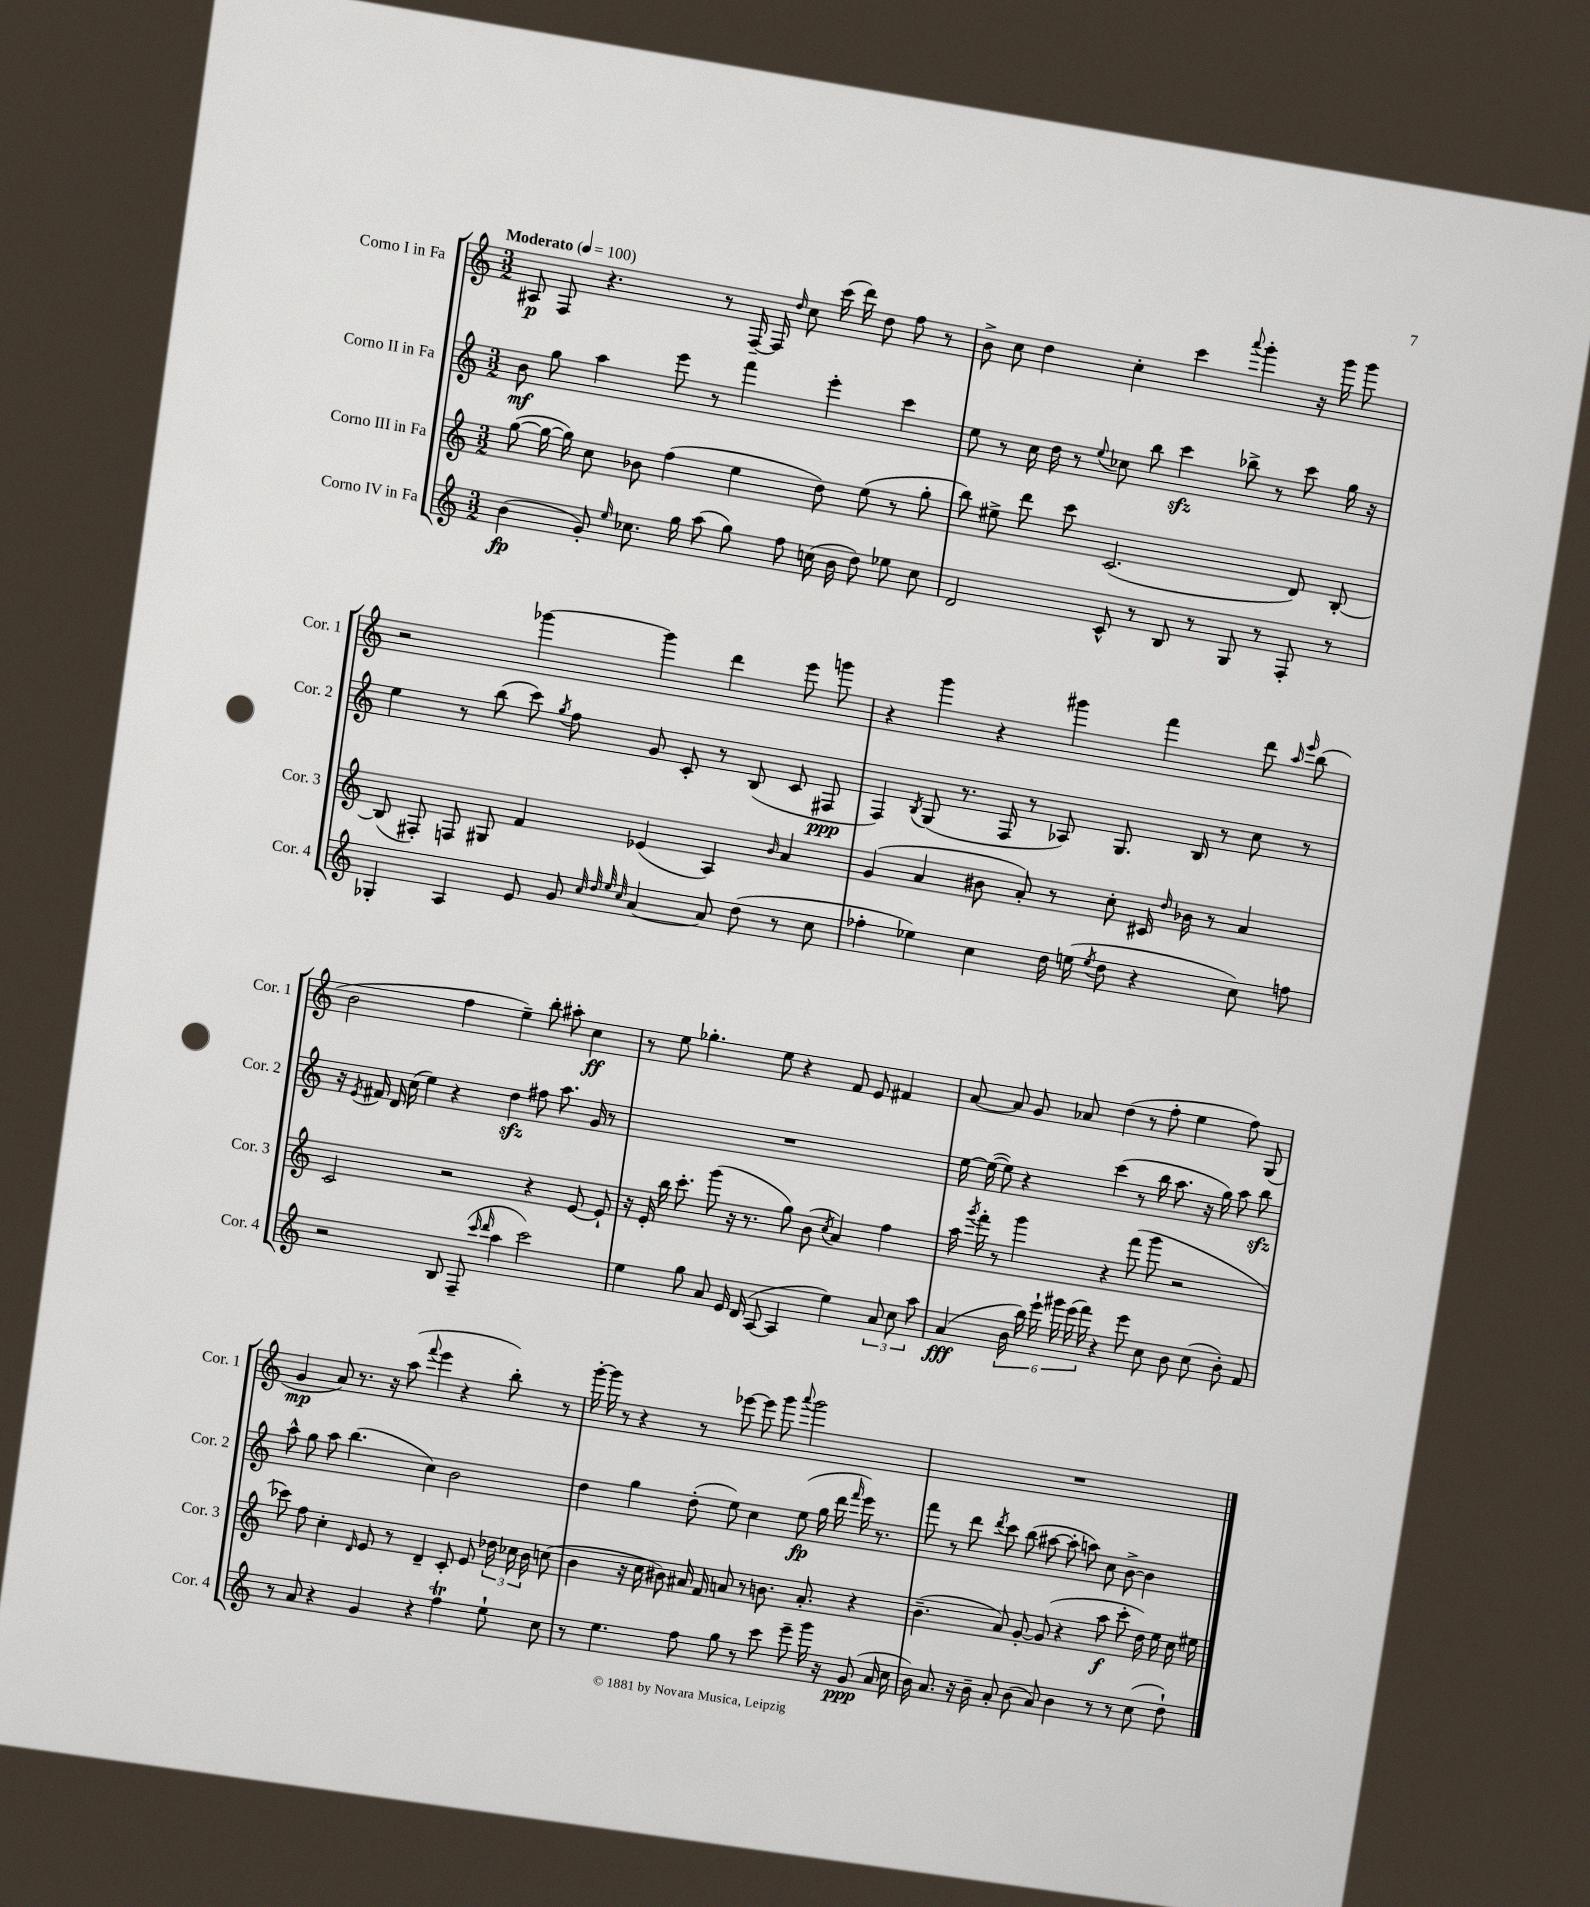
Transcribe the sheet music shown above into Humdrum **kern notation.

**kern	**kern	**kern	**kern
*staff4	*staff3	*staff2	*staff1
*clefG2	*clefG2	*clefG2	*clefG2
*k[]	*k[]	*k[]	*k[]
*M3/2	*M3/2	*M3/2	*M3/2
*MM100	*MM100	*MM100	*MM100
(4b	([8gg	8b	8A#
.	16gg_	8gg	8F
.	16gg])	.	.
8g')	8cc	4aa	4.r
16qqee	.	.	.
8.cc-	8b-	.	.
.	(4ff	8eee	.
16gg	.	.	.
(8aa	.	8r	8r
8gg)	4ee	4fff	[16F~
.	.	.	16F]
.	.	.	16qqdd
8ff	.	.	8cc
(16cc	8dd)	4eee'	(16ccc
16b	.	.	16ddd)
8dd)	(8ee	.	8dd
8ee-	8r	4ccc	8ff
8cc	8gg'	.	8r
=	=	=	=
2d	8bb)	8ee	8b^
.	8ee#^	8r	8cc
.	8ddd	16cc	4dd
.	.	16dd	.
.	8ccc	8r	.
.	.	8qqee	.
8c^^	(2.c	8cc-	4cc'
8r	.	8bb	.
8B	.	4ccc	4ccc
8r	.	.	.
.	.	.	8qqaaa
8G	.	8bb-^	4ggg'
8r	.	8r	.
8F'	8d)	8ccc	16r
.	.	.	16ggg
8r	[8B'	16gg	8ggg
.	.	16r	.
=	=	=	=
4G-'	(8B]	4ee	2r
.	8F#')	.	.
4A	8F	8r	.
.	8G#	(8bb	.
8e	4f	8ccc)	[4ggg-
.	.	8qgg	.
8g	.	8ff	.
32qqcc	.	.	.
32qqdd	.	.	.
32qqee	.	.	.
32qqcc	.	.	.
[4a	(4e-	8g	4ggg-]
.	.	8c'	.
8a]	4A)	8r	4ddd
(8dd	.	(8B	.
.	16qqb	.	.
8r	4a	8c	8eee
8cc	.	8F#	8ggg
=	=	=	=
4ff-'	(4g	4F)	4r
.	.	8qB	.
4ee-)	4a	(8G	4ggg
.	.	8.r	.
4cc	8b#	.	4r
.	.	16F	.
.	8a')	8r	.
16dd	8r	8A-)	4ggg#
(16ee	.	.	.
8qee	.	.	.
8dd	8cc'	8.G	.
4r	16c#	.	4fff
.	16qqdd	.	.
.	16b-	16B	.
.	8r	8r	.
8cc)	4a	8cc	8ddd
.	.	.	16qqaa
.	.	.	16qqeee
8ff	.	8r	(8bb
=	=	=	=
2r	2c	16r	2b
.	.	8qe	.
.	.	16f#	.
.	.	16d	.
.	.	(16cc	.
.	.	4ee)	.
8B	2r	4r	4ff
(8F~	.	.	.
16qqccc	.	.	.
16qqddd	.	.	.
4aa	.	4dd	4ee~)
2ccc)	4r	8ff#	8bb'
.	.	8.aa	8aa#'
.	[8e	.	4cc
.	.	16g	.
.	8e`]	8r	.
=	=	=	=
4ee	16r	1.r	8r
.	16e'	.	.
.	16bb	.	8ee
.	8.ccc'	.	.
8gg	.	.	4.gg-'
8a	(8ggg	.	.
16e	16r	.	.
(16d	8.r	.	.
[8A	.	.	8ee
4A]	8gg)	.	4r
.	(8b	.	.
.	8qcc	.	.
4ee)	4a)	.	8f
.	.	.	8e
12a	4ff	.	4f#
12cc	.	.	.
12aa	.	.	.
=	=	=	=
(4a	16aa	[16ee	[8a
.	8qggg	.	.
.	16fff'	(16ee_	.
.	8r	8ee])	8a]
24b	4ggg	4r	8g
24bb)	.	.	.
24eee`	.	.	.
24ggg#	.	.	8a-
(24eee	.	.	.
24fff)	.	.	.
4r	4r	(4ccc	(4dd
8eee	(8fff	8r	8r
8cc	8ggg	16bb	8ff'
.	.	8.aa	.
8b	2r	.	4ee
(8cc	.	16r	.
.	.	16gg)	.
8b')	.	8aa	8ff)
8f	.	8bb	(8G
=	=	=	=
8r	8ccc-)	8aa^^	4g
8a	8ff	8gg	.
4r	4cc'	8aa	8a)
.	.	(4.bb	8.r
.	16qqd	.	.
4g	8e	.	.
.	.	.	16r
.	8r	.	(8aa
.	.	.	8qqfff
4r	4d~	4cc)	4eee
4ff	8c'	2b	4r
.	8e	.	.
8ee`	24dd-	.	8bb')
.	24cc-	.	.
.	24b	.	.
8cc	(8cc	.	8r
=	=	=	=
8r	4b	4dd	[16ggg'
.	.	.	16ggg]
4.ee	.	.	8r
.	16r	4gg	4r
.	16cc	.	.
.	8b#)	.	.
8ff	16a#	(8dd'	8r
.	16f	.	.
8gg	8a	8ee)	[8eee-
8r	8r	4cc	8eee-]
8ccc	8.b	.	8ggg
.	.	.	8qqaaa
8eee~	.	(8ee	2ggg
.	8.a'	.	.
16ggg	.	16gg	.
16r	.	16ddd	.
.	.	16qqfff	.
(8g	4r	16eee)	.
.	.	8.r	.
16a	.	.	.
16cc	.	.	.
=	=	=	=
16b)	(4.b~	8fff	1.r
8.a	.	.	.
.	.	8r	.
16r	.	8ddd	.
16b~	.	.	.
.	.	8qddd	.
8a'	8a)	8ccc	.
(8b	[8g'	(8bb	.
8a)	(8g]	[8aa#	.
4b	4r	8aa#']	.
.	.	8aa)	.
8r	8aa	8cc	.
8r	8ccc'	[8b^	.
(8cc	16dd)	4b]	.
.	16ee	.	.
8dd`)	16cc	.	.
.	16ee#	.	.
==	==	==	==
*-	*-	*-	*-
